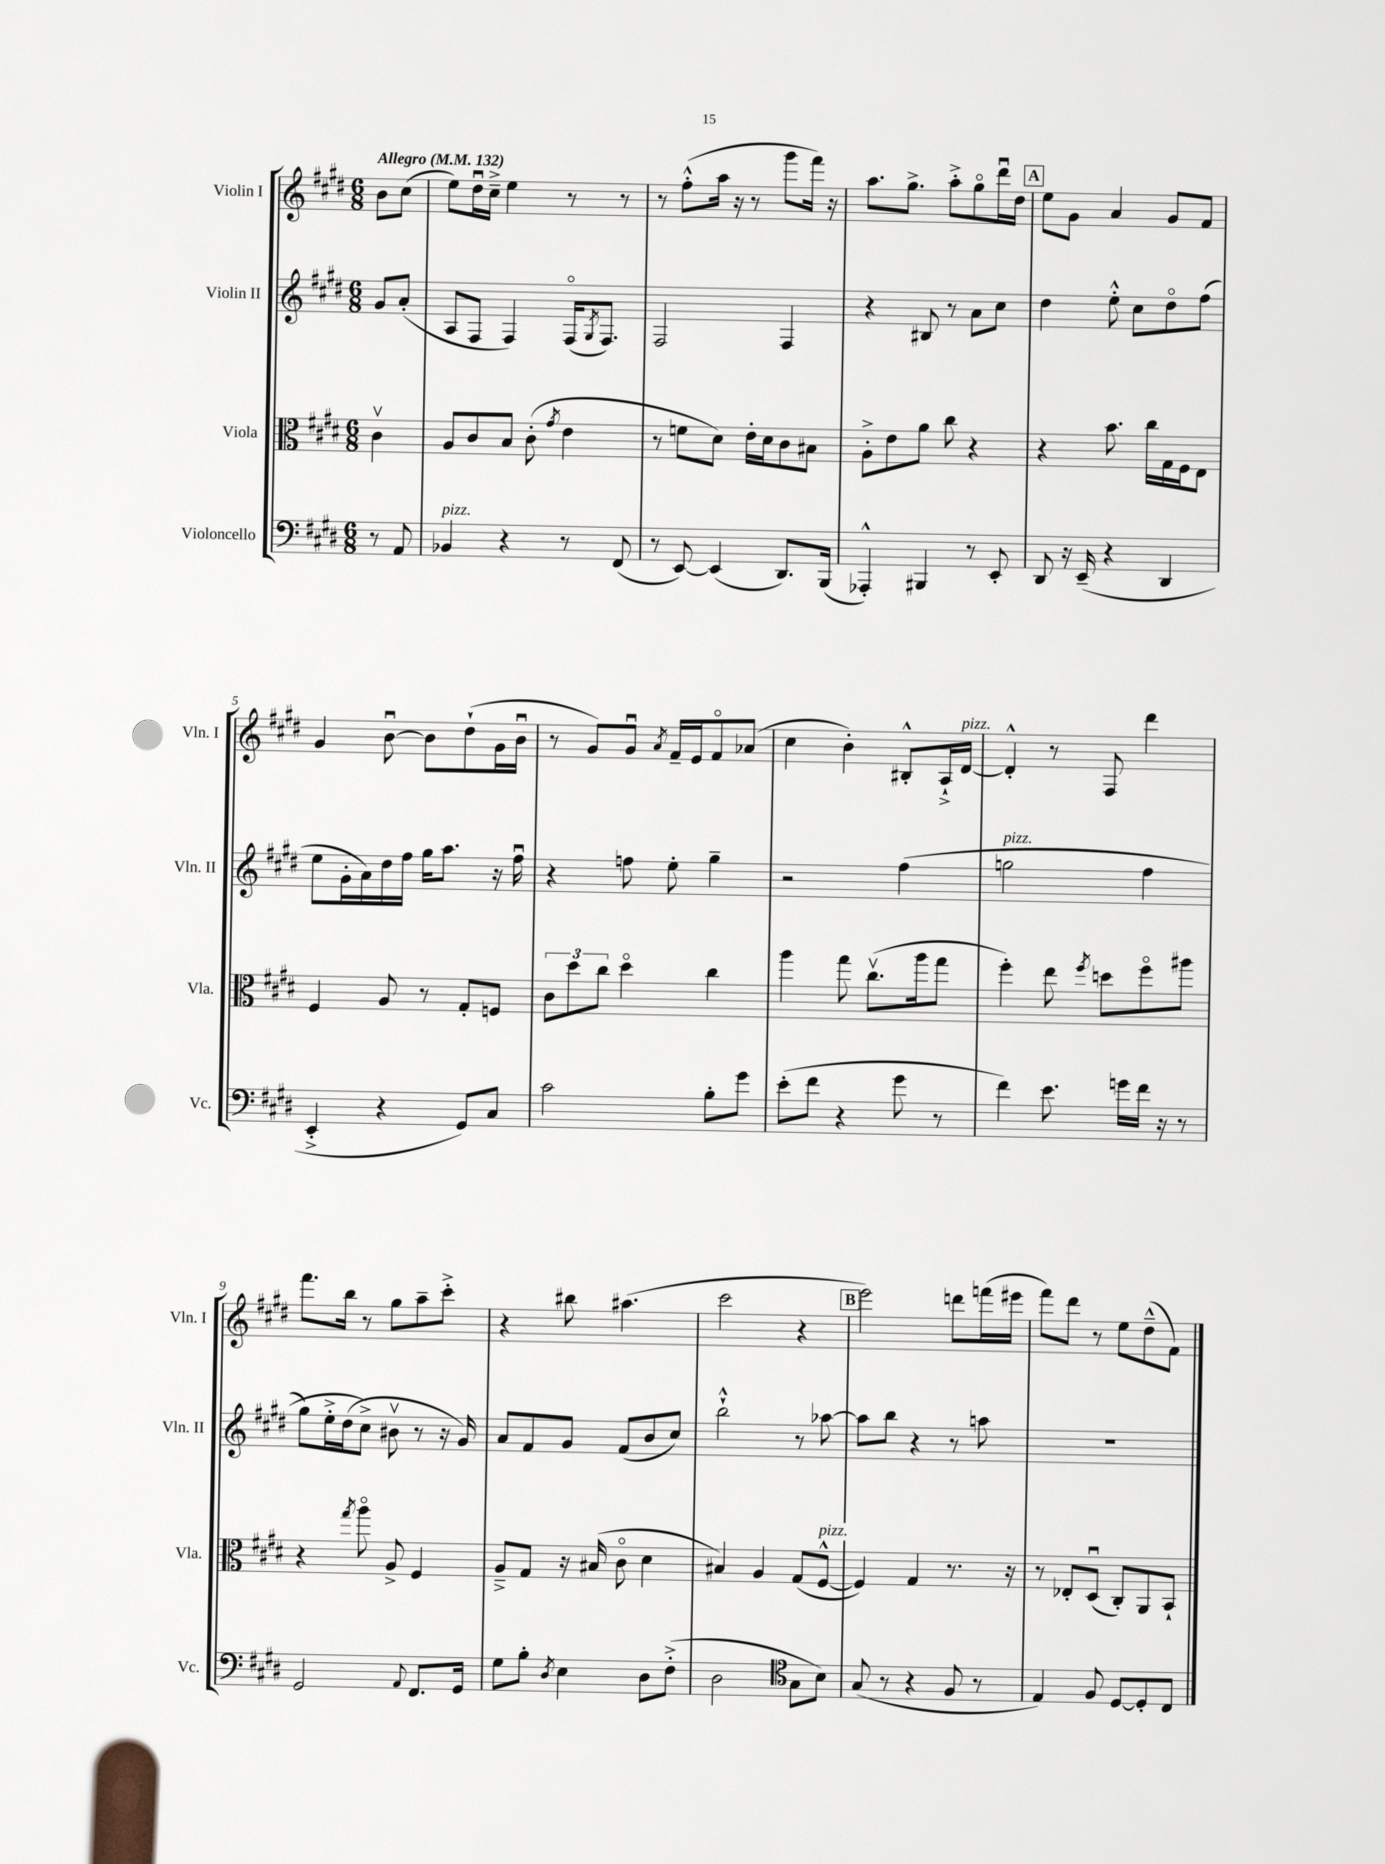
<<
\new StaffGroup <<
\new Staff = "s0" \with { instrumentName = "Violin I" shortInstrumentName = "Vln. I" } {
    \clef treble \key e \major \numericTimeSignature \time 6/8 \partial 4 \tempo "Allegro" 4 = 132
    b'8 cis''8( |
    e''8) dis''16\downbow cis''16---> e''4 r8 r8 |
    r8 fis''8-.-^( a''16 r16 r8 gis'''8 fis'''16) r16 |
    a''8. gis''8.-> a''8-.-> gis''8\flageolet dis'''16\downbow dis''16 |
    \mark \markup { \box "A" } e''8 gis'8 a'4 gis'8 fis'8 |
    gis'4 b'8~\downbow b'8 dis''8-!( gis'16 b'16\downbow |
    r8 gis'8) gis'8\downbow \acciaccatura { a'8 } fis'16-- e'16 fis'8\flageolet aes'8( |
    cis''4 b'4-.) bis8-.-^ a16-!-> dis'16~^\markup { \italic "pizz." } |
    dis'4-.-^ r8 fis8 dis'''4 |
    fis'''8. b''16 r8 gis''8 a''8-- cis'''8-.-> |
    r4 bis''8 ais''4.( |
    cis'''2 r4 |
    \mark \markup { \box "B" } e'''2) d'''8 f'''16( eis'''16 |
    fis'''8) dis'''8 r8 e''8 dis''8---^( fis'8) \bar "|." |
}
\new Staff = "s1" \with { instrumentName = "Violin II" shortInstrumentName = "Vln. II" } {
    \clef treble \key e \major \numericTimeSignature \time 6/8 \partial 4
    gis'8 a'8-.( |
    a8 fis8 fis4) fis16\flageolet( \acciaccatura { gis8 } fis8.) |
    fis2 fis4 |
    r4 bis8 r8 a'8 cis''8 |
    \mark \markup { \box "A" } dis''4 e''8-.-^ cis''8 dis''8\flageolet fis''8( |
    e''8 gis'16-. a'16) dis''16 fis''16 gis''16 a''8. r16 fis''16\downbow |
    r4 f''8 e''8-. gis''4-- |
    r2 fis''4(\( |
    g''2^\markup { \italic "pizz." } fis''4 |
    gis''8) e''16-.-> dis''16( cis''8->\) bis'8\upbow r8 r16 gis'16) |
    a'8 fis'8 gis'8 fis'8( b'8 cis''8) |
    b''2-!-^ r8 aes''8~ |
    \mark \markup { \box "B" } aes''8 b''8 r4 r8 a''8 |
    R2. \bar "|." |
}
\new Staff = "s2" \with { instrumentName = "Viola" shortInstrumentName = "Vla." } {
    \clef alto \key e \major \numericTimeSignature \time 6/8 \partial 4
    cis'4\upbow |
    a8 cis'8 b8 cis'8-.( \acciaccatura { gis'8 } e'4 |
    r8 f'8 dis'8) e'16-. dis'16 cis'8 bis8 |
    a8-.-> e'8 a'8 cis''8 r4 |
    \mark \markup { \box "A" } r4 b'8. cis''16 gis16 fis16 e8 |
    fis4 a8 r8 gis8-. f8 |
    \tuplet 3/2 { cis'8 dis''8 cis''8 } dis''4\flageolet cis''4 |
    a''4 gis''8 cis''8.\upbow( a''16 gis''8 |
    fis''4-.) e''8 \acciaccatura { fis''8 } d''8 fis''8\flageolet ais''8 |
    r4 \acciaccatura { gis''8 } a''8\flageolet a8-> fis4 |
    a8---> gis8 r16 bis16( cis'8\flageolet dis'4 |
    bis4) a4 gis8( fis8~-^^\markup { \italic "pizz." } |
    \mark \markup { \box "B" } fis4) gis4 r8. r16 |
    r8 ees8-. dis8\downbow( cis8-.) a,8 b,8-! \bar "|." |
}
\new Staff = "s3" \with { instrumentName = "Violoncello" shortInstrumentName = "Vc." } {
    \clef bass \key e \major \numericTimeSignature \time 6/8 \partial 4
    r8 a,8 |
    bes,4^\markup { \italic "pizz." } r4 r8 fis,8( |
    r8 e,8~) e,4( dis,8.) b,,16( |
    aes,,4-.-^) bis,,4 r8 e,8-. |
    \mark \markup { \box "A" } dis,8 r16 e,16--( r4 dis,4 |
    e,4-.-> r4 gis,8) cis8 |
    cis'2 b8-. gis'8 |
    e'8-.( fis'8 r4 gis'8 r8 |
    fis'4) e'8. g'16 fis'16 r16 r8 |
    gis,2 \appoggiatura { a,8 } fis,8. gis,16 |
    gis8 b8-. \acciaccatura { dis8 } e4 dis8 fis8-.->( |
    dis2 \clef tenor gis8 b8) |
    \mark \markup { \box "B" } gis8( r8 r4 fis8 r8 |
    e4) fis8 dis8~ dis8-. cis8 \bar "|." |
}
>>
>>
